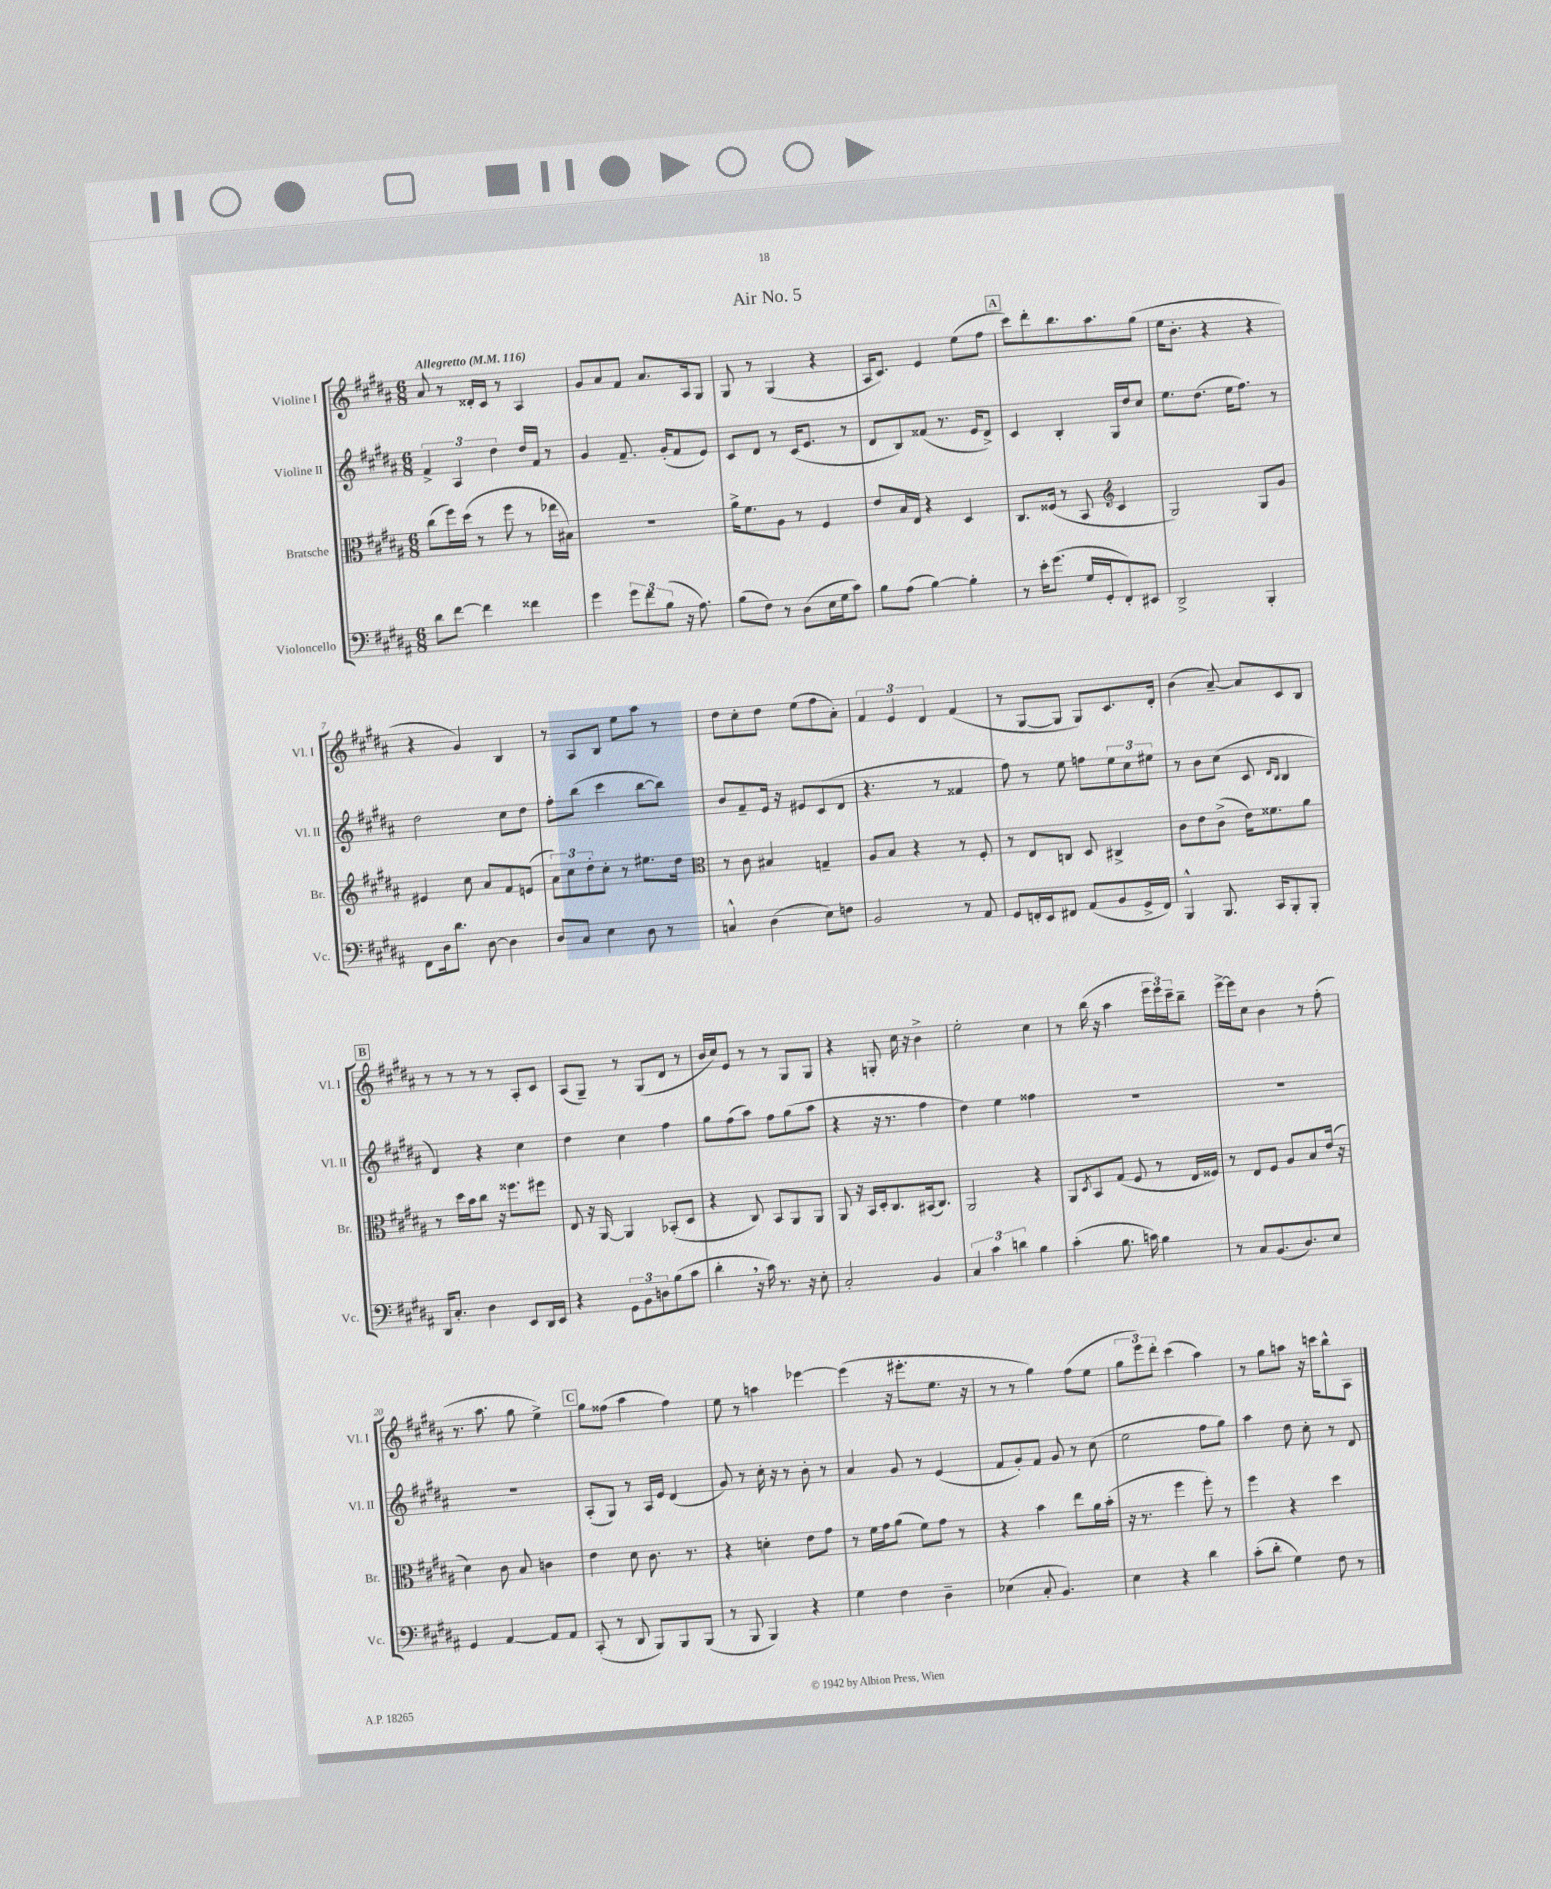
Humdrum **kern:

**kern	**kern	**kern	**kern
*staff4	*staff3	*staff2	*staff1
*clefF4	*clefC3	*clefG2	*clefG2
*k[f#c#g#d#a#]	*k[f#c#g#d#a#]	*k[f#c#g#d#a#]	*k[f#c#g#d#a#]
*M6/8	*M6/8	*M6/8	*M6/8
*MM116	*MM116	*MM116	*MM116
8d#	(8cc#	6f#^	8a#
[8f#	16ff#)	.	8r
.	.	6A#	.
.	(16dd#	.	.
4f#]	8r	.	16d##'
.	.	.	16c#
.	.	6dd#	.
.	8ff#	.	8r
4f##	8r	16dd#	4A#
.	.	16f#	.
.	16ee-	8r	.
.	16B#)	.	.
=	=	=	=
4g#	2.r	4g#	8g#
.	.	.	8a#
12g#	.	8.f#~	8f#
12f#	.	.	.
.	.	.	8.a#
(12B	.	.	.
.	.	(16g#'	.
16r	.	8f#	.
8.A#)	.	.	16A#
.	.	8e)	8G#
=	=	=	=
(8B	16a#^	8c#	8G#
.	8.f#	.	.
8F#)	.	8d#	8r
8r	8A#	8r	(4G#
(8D#	8r	(16c#	.
.	.	8.e	.
16E	4F#	.	4r
16G#	.	.	.
8c#)	.	8r	.
=	=	=	=
8B	8e	8d#	16A#
.	.	.	8.c#)
(8A#	16B	8B)	.
.	16E	.	.
[4B)	4r	(8f##	4e
.	.	8.r	.
4B']	4D#	.	(8ee
.	.	16e	.
.	.	8d#^)	8ff#
=	=	=	=
8r	8.C#	4c#	8ccc#)
16e'	.	.	8ddd#'
(8.g#	(16F##	.	.
.	8r	4B'	8.bb
16G#	8BB	.	.
16GG#'	.	.	8.aa#
*	*clefG2	*	*
8FF#')	4c#	16G#	.
.	.	16dd#	.
8EE#	.	8cc#	(8gg#
=	=	=	=
2DD#^	2G#)	8.ee	16ee
.	.	.	8.b'
.	.	(8.dd#	.
.	.	.	4r
.	.	16ee	.
.	.	8.ff#)	.
4BBB'	8G#	.	4r
.	8g#	8r	.
=	=	=	=
8FF#	4e#	2dd#	4r
16D#	.	.	.
8.d#	.	.	.
.	8cc#	.	4g#)
[8D#	8a#	.	.
4D#]	8f#	8cc#	4B
.	(8e	8dd#	.
=	=	=	=
8D#	12a#)	8ff#'	8r
.	12cc#	.	.
8C#	.	(8bb	8A#
.	12dd#'	.	.
4E	8cc#'	4ccc#	8B
.	8r	.	8ee
8D#	8.ee#	[8bb	8aa#
8r	.	8bb])	8r
.	16dd#	.	.
=	=	=	=
*	*clefC3	*	*
4C^^	8r	8b	8dd#
.	8c#	8f#~	8cc#'
(4D#	4B#	16e	8dd#
.	.	16r	.
.	.	8e#	(8ee
8E)	4G~	(8c#	8ff#
8F	.	8d#	8a#')
=	=	=	=
2BB	8A#	4.r	6f#
.	8B	.	.
.	.	.	6e
.	4r	.	.
.	.	.	6d#
.	.	8r	.
8r	8r	4f##	(4f#
8AA#	8F#'	.	.
=	=	=	=
8GG#	8r	8ff#)	8r
16FF'	8E	8r	[8G#
16EE	.	.	.
8FF#	8C	8ee	8G#]
(8AA#	8D#	8ff	8G#)
8BB	4C#^	12ee	8.c#
.	.	12cc#	.
16GG#^	.	.	.
.	.	12ee#	.
16FF#)	.	.	16d#'
=	=	=	=
4BBB^^	8c#	8r	(4b
.	8e	8b	.
8.BBB	(8c#^	(8cc#	[8a#~)
.	16e)	8c#	8a#]
16CC#	8.f##	.	.
.	.	16qqd#	.
.	.	16qqB	.
8BBB'	.	4B	8c#
8BBB'	8a#	.	8B
=	=	=	=
16DD#	8r	4d#)	8r
8.C#'	.	.	.
.	16dd#	.	8r
.	16b	.	.
4D#	8cc#	4r	8r
.	16r	.	8r
.	8.ff##	.	.
8EE	.	4cc#	8A#'
16DD#	8ff#	.	8c#
16EE	.	.	.
=	=	=	=
4r	8E	4dd#	(8A#
.	16r	.	8G#~)
.	[16AA#	.	.
12GG#	4AA#]	4cc#	8r
12BB	.	.	.
.	.	.	(8G#
12D	.	.	.
(8B	(8BB-'	4ff#	8d#
8c#	8D#	.	8r
=	=	=	=
4d#'	4r	8gg#	16b
.	.	.	16cc#)
.	.	(8ff#	8e
16r	8C#)	8aa#)	8r
16c#)	.	.	.
8.r	8BB	8ff#	8r
.	8AA#	(8gg#	8G#
16r	.	.	.
8E'	8AA#	8aa#	8G#
=	=	=	=
2C#'	8AA#	4r	4r
.	16r	.	.
.	16BB	.	.
.	16D#'	16r	8G'
.	8.C#	8.r	.
.	.	.	16cc#
.	.	.	16r
4BB	(16BB#	4ff#	4b^
.	8.C#)	.	.
=	=	=	=
6C#	2AA#	4dd#)	2ee'
6c#	.	.	.
.	.	4ee	.
6d	.	.	.
4B	4r	4ff##	4cc#
=	=	=	=
(4c#'	8AA#	2.r	8r
.	8qD#	.	.
.	8BB	.	(16bb
.	.	.	16r
8.B	(8G#	.	4aa#
.	8F#	.	.
16c)	.	.	.
4B	8r	.	24eee
.	.	.	24eee)
.	.	.	24ccc#~
.	16E	.	8bb~
.	16F##)	.	.
=	=	=	=
8r	8r	2.r	[16eee^
.	.	.	16eee]
8C#	8E	.	8cc#
(8.BB	8F#	.	4b
.	8A#	.	.
8.D#)	.	.	.
.	8B	.	8r
8E	(16e	.	(8ff#'
.	16r	.	.
=	=	=	=
4GG#	4d#)	2.r	8.r
.	.	.	8.aa#
[4AA#	8c#	.	.
.	8B	.	8gg#
8AA#]	4c	.	4ee^)
8AA#	.	.	.
=	=	=	=
(8CC#'	4e	(8A#'	8gg#
8r	.	8G#)	(8ff##
8DD#	8d#	8r	4aa#
8BBB)	8.c#	16A#	.
.	.	16e	.
8BBB	.	(4d#	4ff##)
.	8.r	.	.
(8BBB	.	.	.
=	=	=	=
8r	4r	8g#)	8ee
8BBB	.	8r	8r
4BBB)	4d'	16cc#'	4aa
.	.	16r	.
.	.	8r	.
4r	8e	8b'	[4eee-
.	8g#	8r	.
=	=	=	=
4G#	8r	4a#	(4eee-]
.	16f#	.	.
.	16g#	.	.
4F#	(8a#	8g#	16r
.	.	.	8.eee#'
.	8f#)	8r	.
4D#~	8g#	(4e	8.ee
.	8r	.	.
.	.	.	16r
=	=	=	=
(4E-	4r	8f#	8r
.	.	8g#')	8r
8C#'	4b	8f#	4gg#)
4.BB)	.	8g#	.
.	8ee	8r	(8ff#
.	16a#	(8cc#	8ee
.	(16b'	.	.
=	=	=	=
4E	16r	2ee	12gg#
.	8.r	.	.
.	.	.	12eee)
.	.	.	12ddd#'
4r	4ff#	.	(4ccc#
4d#	8ff#')	8ff#	4aa#)
.	8r	8gg#)	.
=	=	=	=
(8c#'	4ff#	4aa#	8r
8d#'	.	.	8gg#
4G#)	4r	8dd#	8aa
.	.	8cc#'	16r
.	.	.	16ccc
8F#	4dd#	8r	8bb^^
8r	.	8d#	8A#
==	==	==	==
*-	*-	*-	*-
